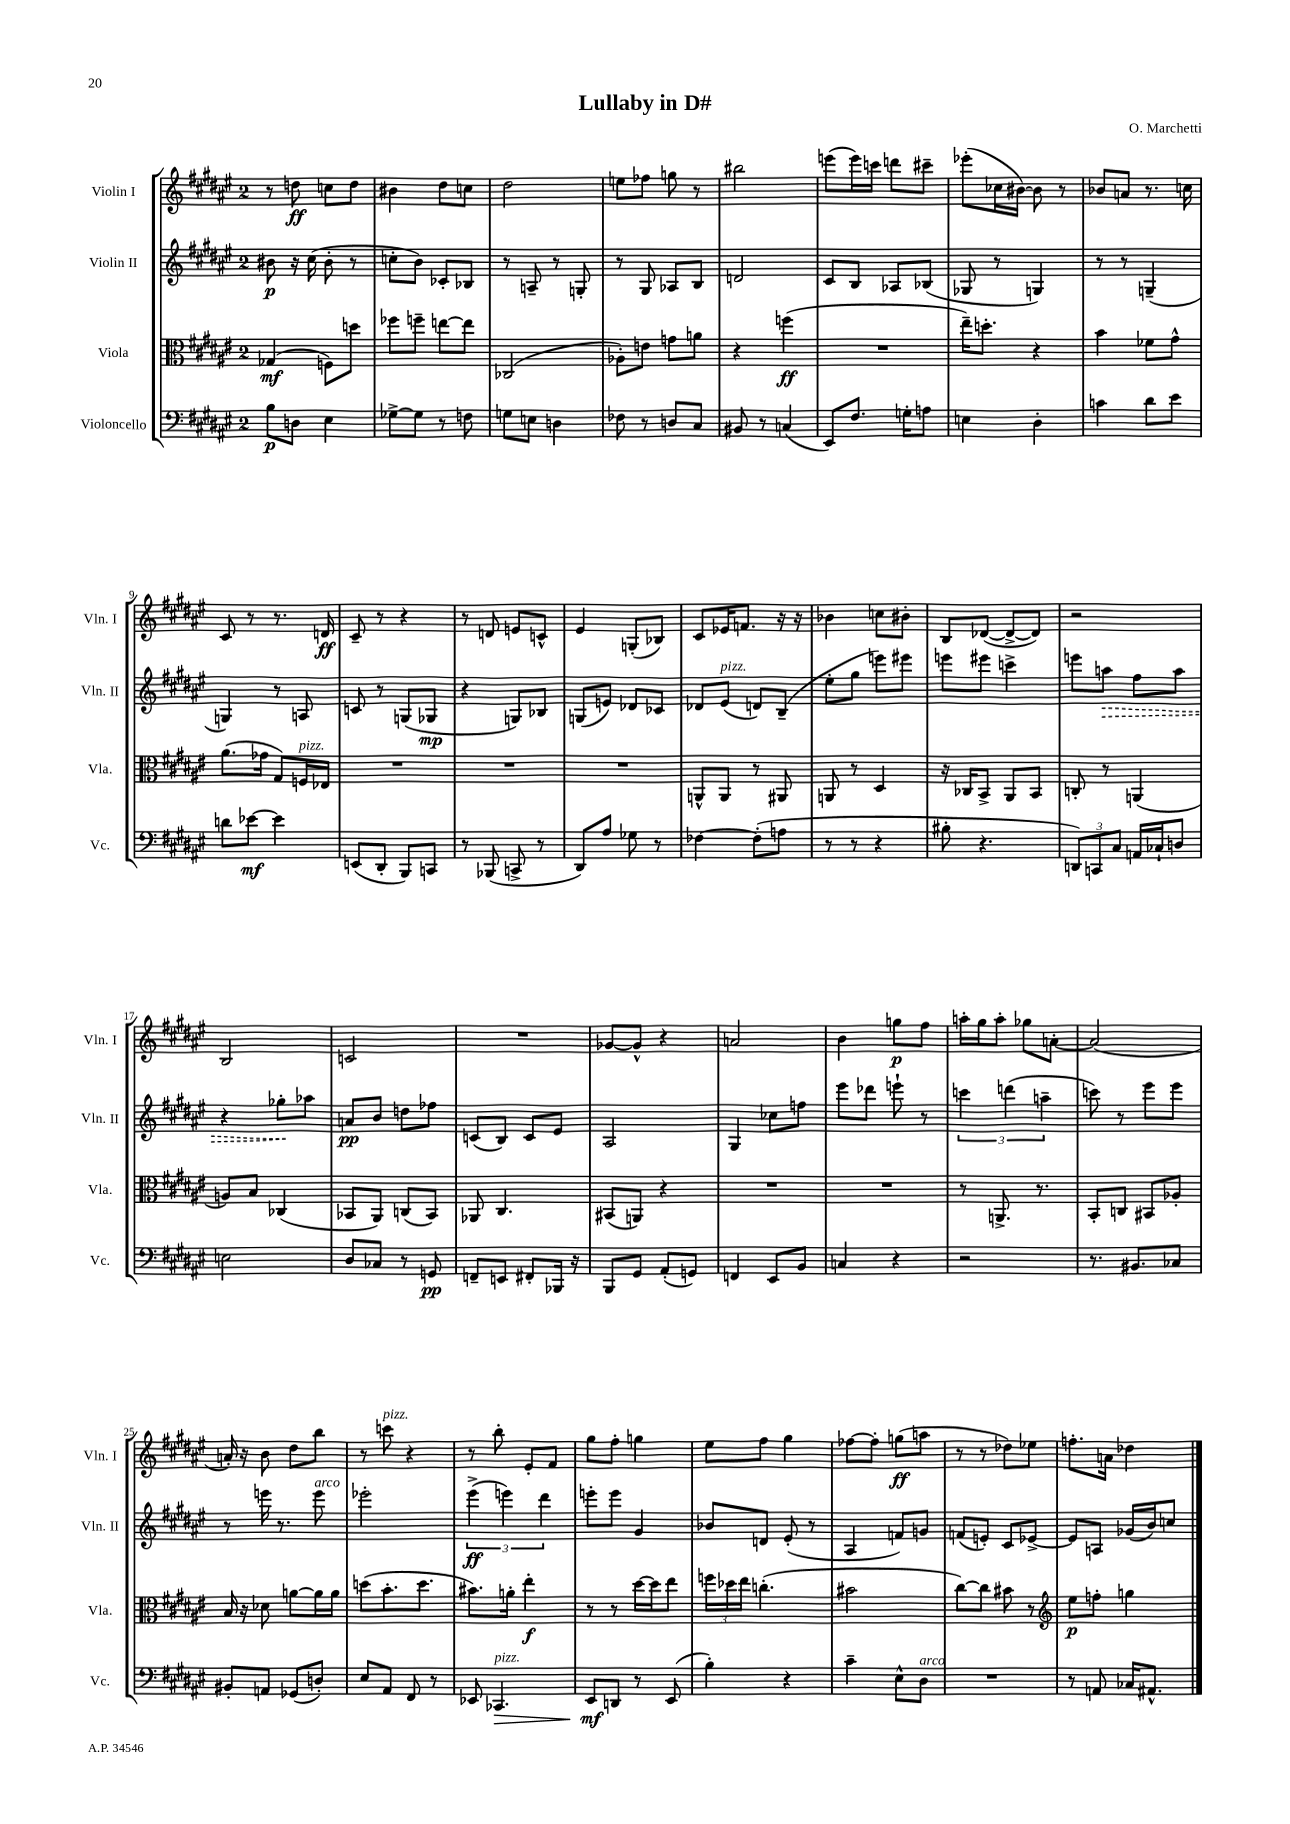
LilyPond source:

\header { title = "Lullaby in D#" composer = "O. Marchetti" }
<<
\new StaffGroup <<
\new Staff = "s0" \with { instrumentName = "Violin I" shortInstrumentName = "Vln. I" } {
    \clef treble \key fis \major \once \override Staff.TimeSignature.style = #'single-digit \time 2/4
    r8 d''8\ff c''8 d''8 |
    bis'4 dis''8 c''8 |
    dis''2 |
    e''8 fes''8 g''8 r8 |
    bis''2 |
    e'''8( e'''16) c'''16 d'''8 cis'''8-- |
    ees'''8-.( ces''16 bis'16~) bis'8 r8 |
    bes'8 a'8 r8. c''16 |
    cis'8 r8 r8. d'16\ff |
    cis'8-- r8 r4 |
    r8 d'8 e'8 c'8-^ |
    eis'4 g8-.( bes8) |
    cis'8 ees'16 f'8. r16 r16 |
    bes'4 c''8 bis'8-. |
    b8 des'8~( des'8~-> des'8) |
    r2 |
    b2 |
    c'2 |
    R2 |
    ges'8~ ges'8-^ r4 |
    a'2 |
    b'4 g''8\p fis''8 |
    a''16-. gis''16 a''8-. ges''8 a'8~-. |
    a'2( |
    a'16-.) r16 b'8 dis''8 b''8 |
    r8 c'''8^\markup { \italic "pizz." } r4 |
    r8 b''8-. eis'8-. fis'8 |
    gis''8 fis''8-. g''4 |
    eis''8 fis''8 gis''4 |
    fes''8~ fes''8-. g''8\ff( a''8 |
    r8 r8 des''8) ees''8 |
    f''8.-. a'16 des''4 \bar "|." |
}
\new Staff = "s1" \with { instrumentName = "Violin II" shortInstrumentName = "Vln. II" } {
    \clef treble \key fis \major \once \override Staff.TimeSignature.style = #'single-digit \time 2/4
    bis'8\p r16 cis''16( bis'8-. r8 |
    c''8-. b'8) ces'8-. bes8 |
    r8 a8-- r8 g8-. |
    r8 gis8 aes8 b8 |
    d'2 |
    cis'8 b8 aes8 bes8( |
    ges8 r8 g4) |
    r8 r8 g4--( |
    g4) r8 a8 |
    c'8 r8 g8( ges8\mp |
    r4 g8) bes8 |
    g8( e'8) des'8 ces'8 |
    des'8 eis'8^\markup { \italic "pizz." }( d'8) b8--( |
    eis''8-. gis''8 e'''8) eis'''8 |
    e'''8 eis'''8 c'''4-> |
    e'''8 \once \override Hairpin.style = #'dashed-line a''8\> fis''8 a''8 |
    r4 ges''8-.\! aes''8 |
    a'8\pp b'8 d''8 fes''8 |
    c'8( b8) c'8 eis'8 |
    ais2 |
    gis4 ces''8 f''8 |
    eis'''8 des'''8 e'''8-! r8 |
    \tuplet 3/2 { c'''4 d'''4( a''4-- } |
    c'''8) r8 eis'''8 eis'''8 |
    r8 e'''16 r8. e'''8^\markup { \italic "arco" } |
    ees'''2-. |
    \tuplet 3/2 { eis'''4->\ff( e'''4) dis'''4 } |
    e'''8-. e'''8 gis'4 |
    bes'8 d'8 eis'8-.( r8 |
    ais4 f'8) g'8 |
    f'8( e'8-.) cis'8 ees'8~-> |
    ees'8 a8 ges'16( b'16) c''8 \bar "|." |
}
\new Staff = "s2" \with { instrumentName = "Viola" shortInstrumentName = "Vla." } {
    \clef alto \key fis \major \once \override Staff.TimeSignature.style = #'single-digit \time 2/4
    ges4\mf( f8) d''8 |
    fes''8 f''8-- e''8~ e''8 |
    ces2( |
    aes8-.) e'8 g'8 a'8 |
    r4 f''4\ff( |
    R2 |
    eis''16--) d''8.-. r4 |
    b'4 fes'8 gis'8-^ |
    ais'8.( ges'16 gis8) f16^\markup { \italic "pizz." } ees16 |
    R2 |
    R2 |
    R2 |
    a,8-^ a,8 r8 ais,8 |
    a,8 r8 dis4 |
    r16 ces16 b,8-> ais,8 b,8 |
    c8-. r8 a,4( |
    a8) b8 ces4( |
    bes,8 ais,8) c8( bes,8) |
    aes,8 cis4. |
    bis,8( a,8) r4 |
    R2 |
    R2 |
    r8 a,8.-> r8. |
    b,8-. c8 bis,8 aes8-. |
    b16 r16 des'8 a'8~ a'16 a'16 |
    d''8( b'8.-. d''8. |
    bis'8.) a'16-. eis''4-.\f |
    r8 r8 dis''16~ dis''16 eis''8 |
    \tuplet 3/2 { f''16 des''16 eis''16 } c''4.-.( |
    bis'2 |
    cis''8~) cis''8 bis'8 r8 |
    \clef treble eis''8\p f''8-. g''4 \bar "|." |
}
\new Staff = "s3" \with { instrumentName = "Violoncello" shortInstrumentName = "Vc." } {
    \clef bass \key fis \major \once \override Staff.TimeSignature.style = #'single-digit \time 2/4
    b8\p d8 eis4 |
    ges8~-> ges8 r8 f8 |
    g8 e8 d4 |
    fes8 r8 d8 cis8 |
    bis,8 r8 c4( |
    eis,8) fis8. g16-. a8 |
    e4 dis4-. |
    c'4 dis'8 eis'8 |
    d'8 ees'8~\mf ees'4 |
    e,8( dis,8-. b,,8) c,8 |
    r8 bes,,8( c,8-> r8 |
    dis,8) ais8 ges8 r8 |
    fes4~ fes8-.( a8 |
    r8 r8 r4 |
    bis8-. r4. |
    \tuplet 3/2 { d,8) c,8 cis8 } a,16 ces16-! d8 |
    e2 |
    dis8 ces8 r8 g,8\pp |
    f,8-- e,8 fis,8-. bes,,16 r16 |
    b,,8 gis,8 ais,8-.( g,8) |
    f,4 eis,8 b,8 |
    c4 r4 |
    r2 |
    r8. bis,8. ces8 |
    bis,8-. a,8 ges,8( d8-.) |
    eis8 ais,8 fis,8 r8 |
    ees,8 ces,4.\>^\markup { \italic "pizz." } |
    eis,8\mf\! d,8 r8 eis,8( |
    b4-.) r4 |
    cis'4-- eis8-^ dis8^\markup { \italic "arco" } |
    R2 |
    r8 a,8 ces16 ais,8.-^ \bar "|." |
}
>>
>>
